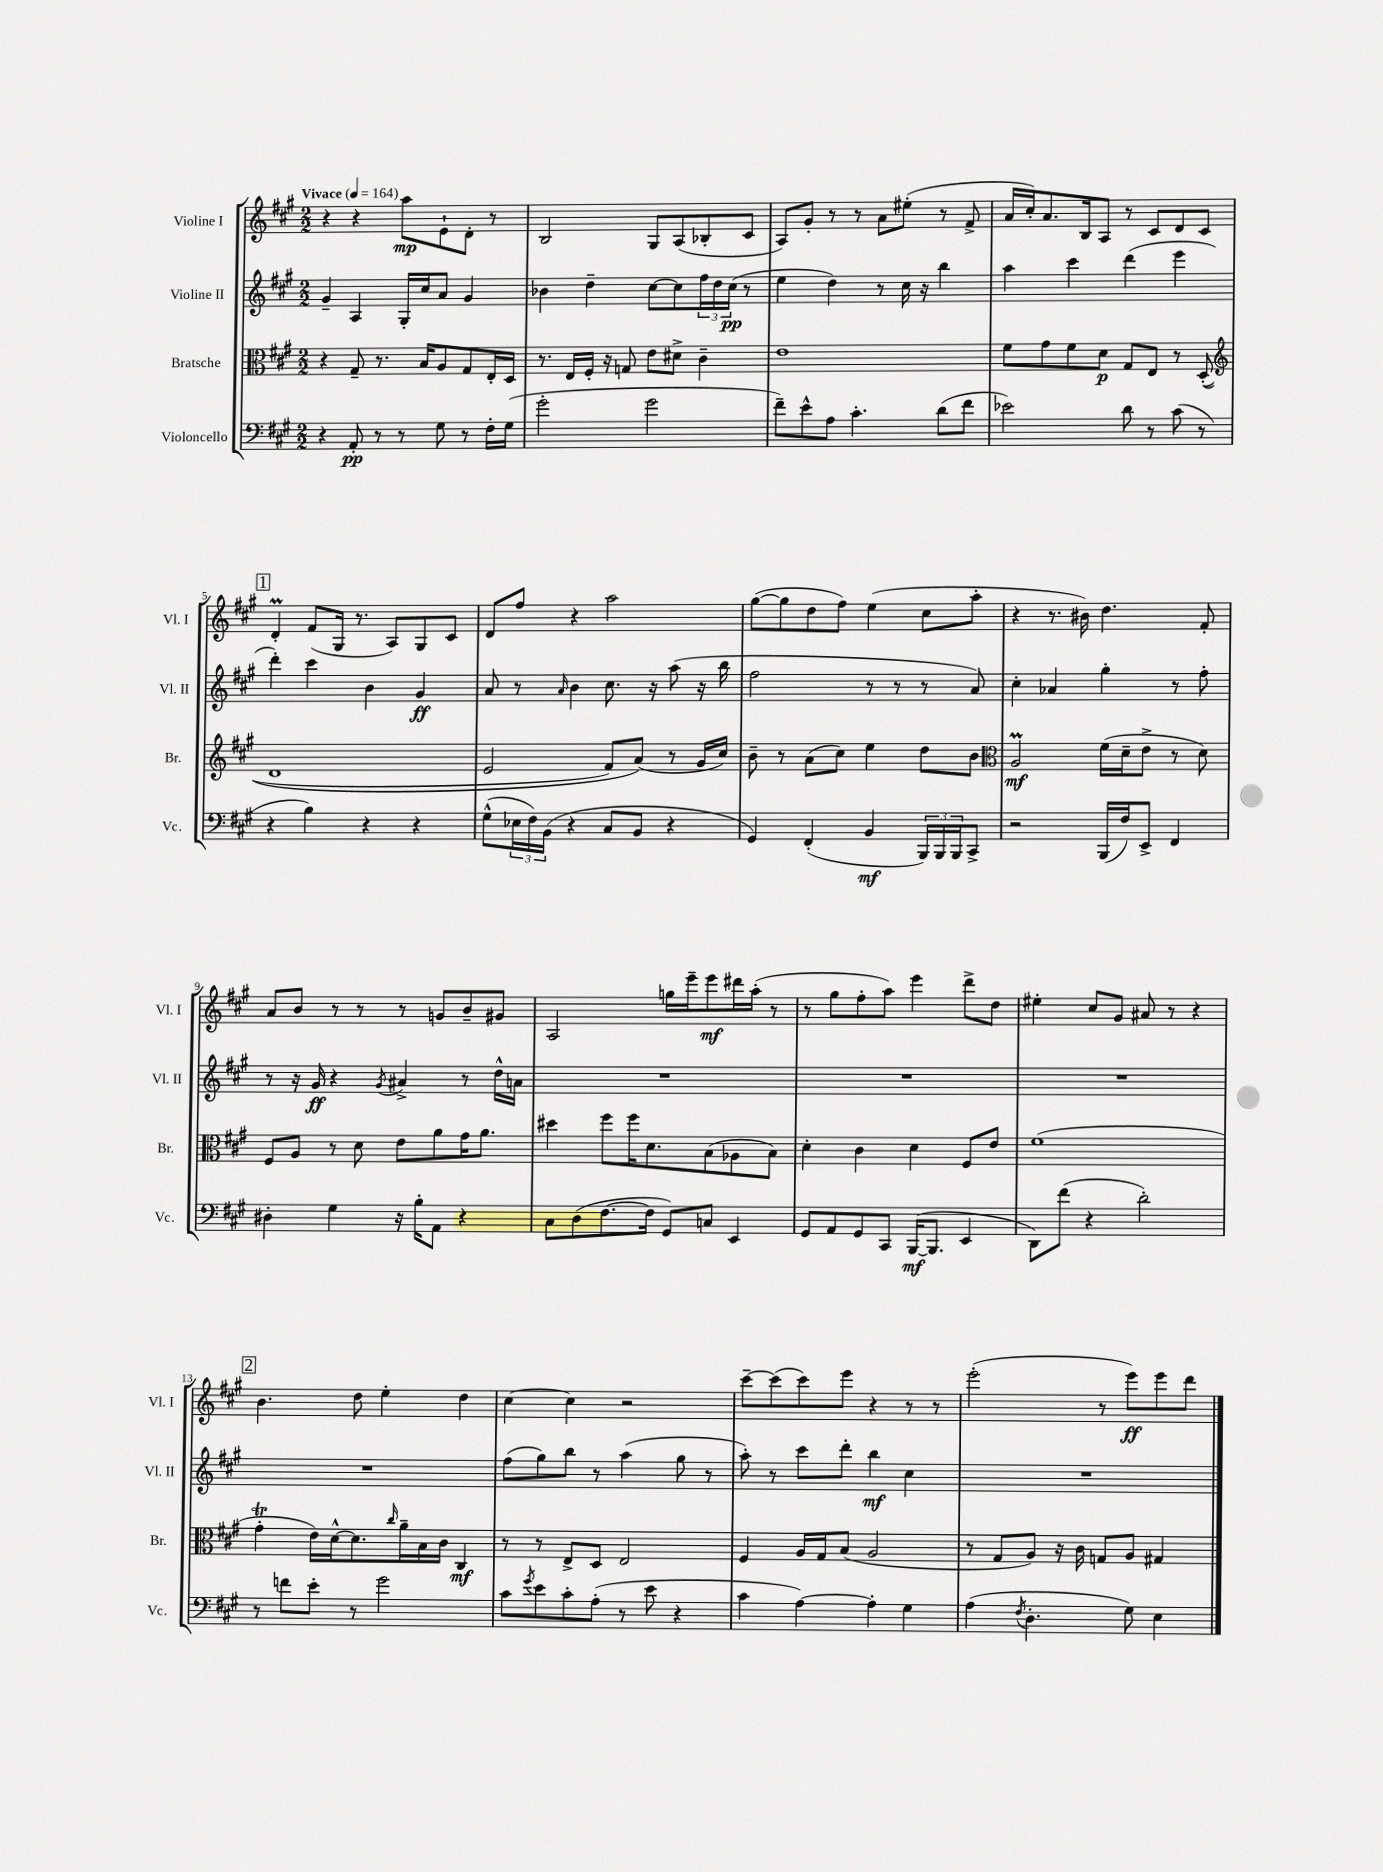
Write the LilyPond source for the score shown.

<<
\new StaffGroup <<
\new Staff = "s0" \with { instrumentName = "Violine I" shortInstrumentName = "Vl. I" } {
    \clef treble \key a \major \numericTimeSignature \time 2/2 \tempo "Vivace" 4 = 164
    r4 r4 a''8\mp e'8-! d'8-. r8 |
    b2 gis8 a8( bes8-. cis'8 |
    a8) gis'8-. r8 r8 a'8 eis''8-.( r8 fis'8-> |
    a'16 cis''16-.) a'8. b16 a8 r8 cis'8 d'8 cis'8 |
    \mark \markup { \box "1" } d'4-.\prall fis'8( gis16 r8. a8) gis8 cis'8 |
    d'8 fis''8 r4 a''2 |
    gis''8~( gis''8 d''8 fis''8) e''4( cis''8 a''8-. |
    r4 r8. bis'16) d''4. fis'8-. |
    a'8 b'8 r8 r8 r8 g'8 b'8-- gis'8 |
    a2 g''16 e'''16-- e'''8\mf dis'''16 a''16-.( r8 |
    r8 gis''8 fis''8-. a''8) e'''4 d'''8-> d''8 |
    eis''4-. cis''8 gis'8 ais'8 r8 r4 |
    \mark \markup { \box "2" } b'4. d''8 e''4-. d''4 |
    cis''4~ cis''4 r2 |
    cis'''8~-- cis'''8( cis'''8) e'''8 r4 r8 r8 |
    e'''2-.( r8 e'''8\ff) e'''8 d'''8 \bar "|." |
}
\new Staff = "s1" \with { instrumentName = "Violine II" shortInstrumentName = "Vl. II" } {
    \clef treble \key a \major \numericTimeSignature \time 2/2
    gis'4-- a4 gis16-. cis''16 a'8 gis'4 |
    bes'4 d''4-- cis''8~ cis''8 \tuplet 3/2 { fis''16 d''16 cis''16\pp( } r8 |
    e''4 d''4) r8 cis''16 r16 b''4 |
    a''4 cis'''4 d'''4( e'''4 |
    \mark \markup { \box "1" } d'''4-.) cis'''4 b'4 gis'4\ff |
    a'8 r8 \grace { a'16 } b'4 cis''8. r16 a''8( r16 b''16 |
    fis''2 r8 r8 r8 a'8) |
    cis''4-. aes'4 gis''4-. r8 fis''8-. |
    r8 r16 gis'16\ff r4 \acciaccatura { gis'8 } ais'4-> r8 d''16-^ a'16 |
    R1 |
    R1 |
    R1 |
    \mark \markup { \box "2" } R1 |
    fis''8( gis''8) b''8 r8 a''4( gis''8 r8 |
    a''8-.) r8 cis'''8 d'''8-. b''4\mf cis''4 |
    R1 \bar "|." |
}
\new Staff = "s2" \with { instrumentName = "Bratsche" shortInstrumentName = "Br." } {
    \clef alto \key a \major \numericTimeSignature \time 2/2
    r4 gis8-- r8. b16 a8 gis8 e16-. d16 |
    r8. e16 fis16-. r16 g8 e'8 dis'8-> cis'4-- |
    e'1 |
    fis'8 gis'8 fis'8 d'8\p gis8 e8 r8 d8-.(\( |
    \mark \markup { \box "1" } \clef treble d'1 |
    e'2 fis'8) a'8(\) r8 gis'16 cis''16) |
    b'8-- r8 a'8( cis''8) e''4 d''8 b'8 |
    \clef alto a2\prall\mf fis'16( d'16-- e'8-> r8 d'8) |
    fis8 a8 r8 d'8 e'8 a'8 gis'16 a'8. |
    dis''4 fis''8 fis''16 d'8. b8( aes8 b8) |
    d'4-. cis'4 d'4 fis8 e'8 |
    fis'1( |
    \mark \markup { \box "2" } gis'4-.\trill e'16) d'16~-^ d'8. \grace { cis''16 } a'16-- b16 cis'16 cis4\mf |
    r8 r8 e8-> d8 e2 |
    fis4 a16 gis16 b8( a2 |
    r8 gis8 a8) r16 cis'16 g8 a8 gis4 \bar "|." |
}
\new Staff = "s3" \with { instrumentName = "Violoncello" shortInstrumentName = "Vc." } {
    \clef bass \key a \major \numericTimeSignature \time 2/2
    r4 a,8-.\pp r8 r8 gis8 r8 fis16-. gis16( |
    gis'2-. gis'2 |
    fis'8--) e'8-^ a8 cis'4.-. d'8( fis'8 |
    ees'2) d'8 r8 cis'8( r8 |
    \mark \markup { \box "1" } r4 b4) r4 r4 |
    gis8-^( \tuplet 3/2 { ees16 fis16) b,16( } r4 cis8 b,8 r4 |
    gis,4) fis,4-.( b,4\mf \tuplet 3/2 { b,,16) b,,16 b,,16 } cis,8-> |
    r2 b,,16( fis16) e,8-> fis,4 |
    dis4-. gis4 r16 b16-. a,8 r4 |
    cis8 d8( fis8.~ fis16 gis,8) c8 e,4 |
    gis,8 a,8 gis,8 cis,8 b,,16~\mf( b,,8. e,4 |
    d,8) fis'8( r4 d'2-.) |
    \mark \markup { \box "2" } r8 f'8 e'8-. r8 gis'2 |
    cis'8 \acciaccatura { gis'8 } e'8 cis'8-. a8-.( r8 e'8 r4 |
    cis'4 a4~) a4-. gis4 |
    a4( \acciaccatura { fis8 } d4.-. gis8) e4 \bar "|." |
}
>>
>>
